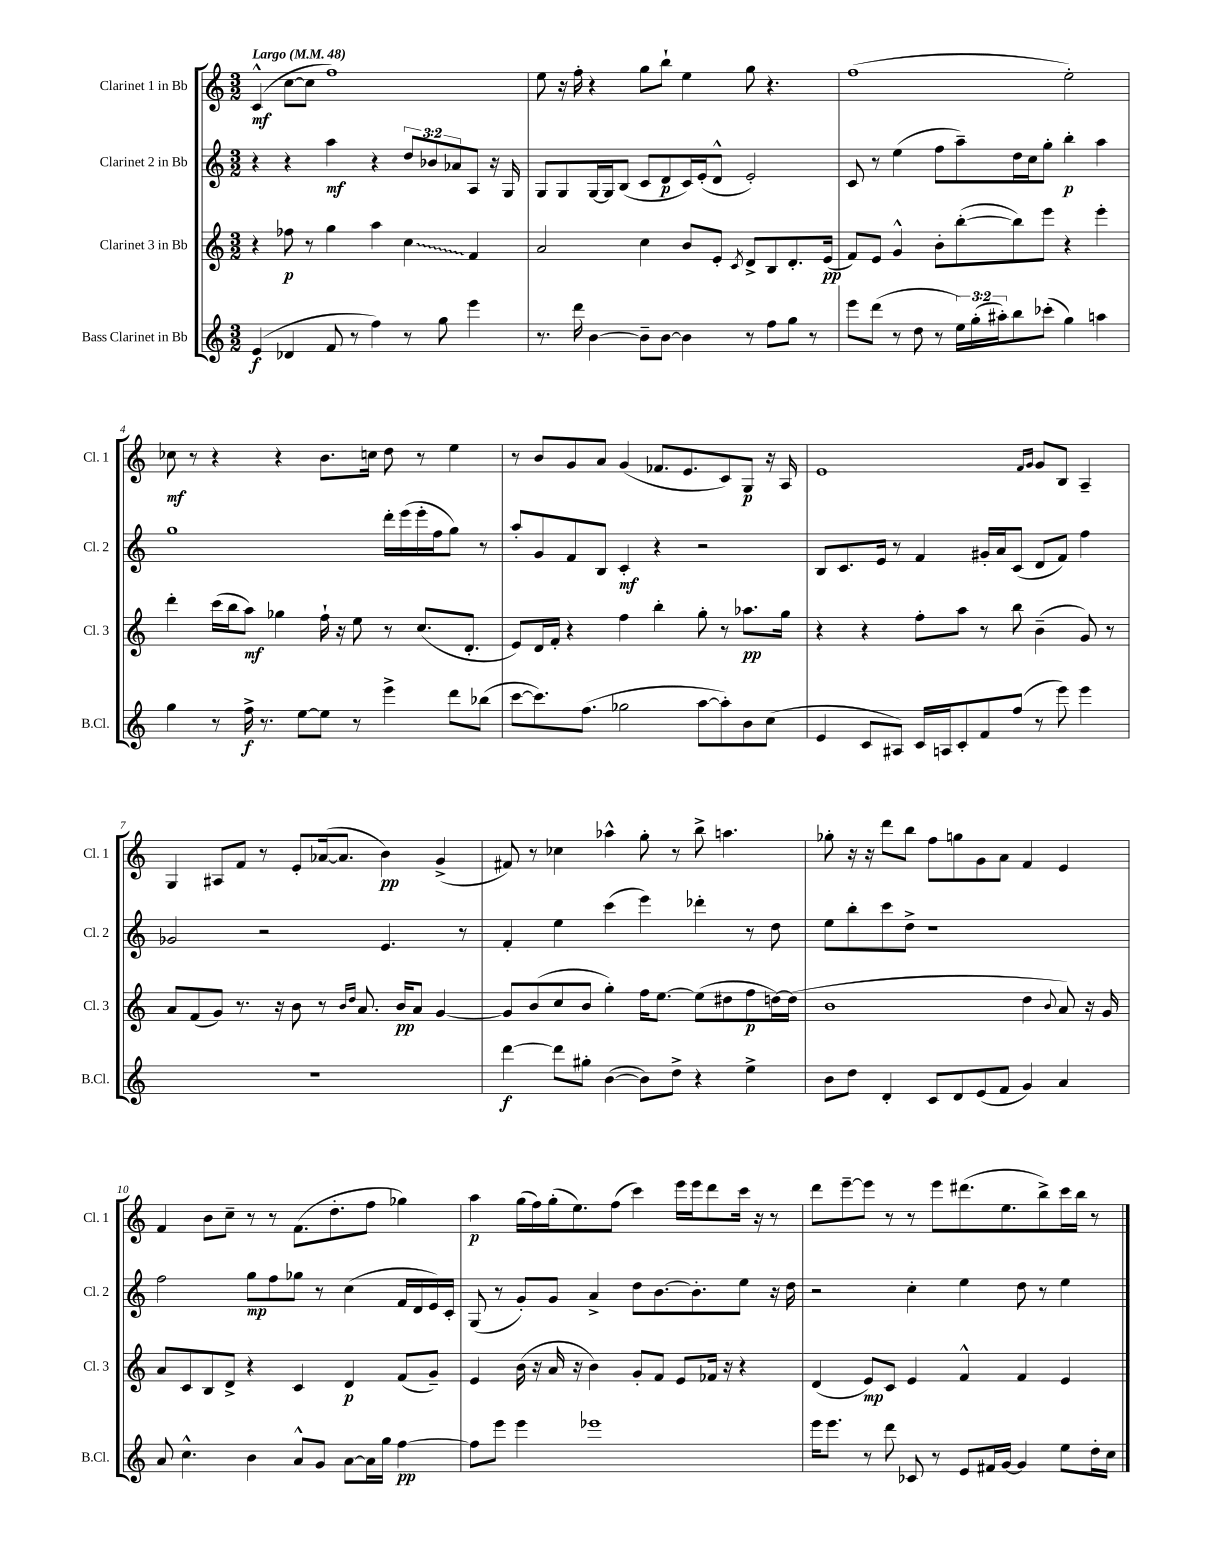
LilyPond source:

<<
\new StaffGroup <<
\new Staff = "s0" \with { instrumentName = "Clarinet 1 in Bb" shortInstrumentName = "Cl. 1" } {
    \clef treble \key c \major \numericTimeSignature \time 3/2 \tempo "Largo" 4 = 48
    c'4-^\mf( c''8~ c''8 f''1) |
    e''8 r16 f''16-. r4 g''8 b''8-! e''4 g''8 r4. |
    f''1( e''2-.) |
    ces''8\mf r8 r4 r4 b'8. c''16 d''8 r8 e''4 |
    r8 b'8 g'8 a'8 g'4( fes'8. e'8. c'8) g8\p r16 a16 |
    e'1 \grace { f'16 g'16 } g'8 b8 a4-- |
    g4 ais8 f'8 r8 e'8-. aes'16~( aes'8. b'4\pp) g'4->( |
    fis'8) r8 ces''4 aes''4-^ g''8-. r8 b''8-> a''4. |
    ges''8-. r16 r16 d'''8 b''8 f''8 g''8 g'8 a'8 f'4 e'4 |
    f'4 b'8 c''8-- r8 r8 f'8.( d''8.-. f''8 ges''4) |
    a''4\p g''16( f''16) g''16-.( e''8.) f''8( c'''4) e'''16 e'''16 d'''8 c'''16 r16 r8 |
    d'''8 e'''8~-- e'''8 r8 r8 e'''8 dis'''8.( e''8. b''8->) c'''16 b''16 r8 \bar "|." |
}
\new Staff = "s1" \with { instrumentName = "Clarinet 2 in Bb" shortInstrumentName = "Cl. 2" } {
    \clef treble \key c \major \numericTimeSignature \time 3/2 \override Staff.TupletNumber.text = #tuplet-number::calc-fraction-text
    r4 r4 a''4\mf r4 \tuplet 3/2 { d''8 bes'8 aes'8 } a8 r16 g16 |
    g8 g8 g16~ g16 b8( c'8 d'8\p c'16) e'16-.( d'8-^ e'2-.) |
    c'8 r8 e''4( f''8 a''8--) d''16 c''16 g''8-. b''4-.\p a''4 |
    g''1 d'''16-. e'''16( e'''16-. f''16 g''8) r8 |
    a''8-. g'8 f'8 b8 c'4-.\mf r4 r2 |
    b8 c'8. e'16 r8 f'4 gis'16-. a'16 c'8( d'8 f'8) f''4 |
    ges'2 r2 e'4. r8 |
    f'4-. e''4 c'''4( e'''4) des'''4-. r8 d''8 |
    e''8 b''8-. c'''8 d''8-> r1 |
    f''2 g''8\mp f''8 ges''8 r8 c''4( f'16 d'16 e'16) c'16-. |
    g8( r8 g'8-.) g'8 a'4-> d''8 b'8.~ b'8.-. e''8 r16 d''16 |
    r2 c''4-. e''4 d''8 r8 e''4 \bar "|." |
}
\new Staff = "s2" \with { instrumentName = "Clarinet 3 in Bb" shortInstrumentName = "Cl. 3" } {
    \clef treble \key c \major \numericTimeSignature \time 3/2
    r4 fes''8\p r8 g''4 a''4 \once \override Glissando.style = #'zigzag c''4\glissando f'4 |
    a'2 c''4 b'8 e'8-. \acciaccatura { c'8 } d'8-> b8 d'8.-. e'16\pp( |
    f'8) e'8 g'4-^ b'8-. b''8~-.( b''8) e'''8 r4 e'''4-. |
    d'''4-. c'''16( b''16 a''8\mf) ges''4 f''16-! r16 e''8 r8 c''8.( d'8.-. |
    e'8) d'16 f'16-. r4 f''4 b''4-. g''8-. r8 aes''8.\pp g''16 |
    r4 r4 f''8-. a''8 r8 b''8 b'4--( g'8) r8 |
    a'8 f'8( g'8) r8. r16 b'8 r8 \grace { b'16 d''16 } a'8. b'16\pp a'8 g'4~ |
    g'8 b'8( c''8 b'8 g''4-.) f''16 e''8.~ e''8( dis''8 f''8\p d''16~) d''16( |
    b'1 d''4 \appoggiatura { b'8 } a'8) r16 g'16 |
    a'8 c'8 b8 d'8-> r4 c'4 d'4\p f'8( g'8--) |
    e'4 b'16( r16 a'16 r16 b'4) g'8-. f'8 e'8 fes'16 r16 r4 |
    d'4( e'8\mp) c'8 e'4 f'4-^ f'4 e'4 \bar "|." |
}
\new Staff = "s3" \with { instrumentName = "Bass Clarinet in Bb" shortInstrumentName = "B.Cl." } {
    \clef treble \key c \major \numericTimeSignature \time 3/2 \override Staff.TupletNumber.text = #tuplet-number::calc-fraction-text
    e'4\f( des'4 f'8 r8 f''4) r8 g''8 e'''4 |
    r8. d'''16 b'4~ b'8-- b'8~ b'4 r8 f''8 g''8 r8 |
    e'''8 d'''8( r8 d''8 r8 \tuplet 3/2 { e''16) g''16-.( ais''16-.) } b''8 ces'''8-.( g''4) a''4 |
    g''4 r8 f''16->\f r8. e''8~ e''8 r8 e'''4-> d'''8 bes''8( |
    c'''8~ c'''8.) f''8.( ges''2 a''8~ a''8-.) b'8 c''8( |
    e'4 c'8 ais8) c'16 a16 c'8-. f'8 f''8( r8 e'''8) e'''4 |
    R1. |
    d'''4~\f d'''8 gis''8-. b'4~( b'8) d''8-> r4 e''4-> |
    b'8 d''8 d'4-. c'8 d'8 e'8( f'8 g'4) a'4 |
    a'8 c''4.-^ b'4 a'8-^ g'8 a'8~ a'16 g''16 f''4~\pp |
    f''8 e'''8 e'''4 ees'''1 |
    e'''16 e'''8. r8 d'''8 ces'8 r8 e'8 fis'16 g'16~ g'4 e''8 d''16-. c''16 \bar "|." |
}
>>
>>
